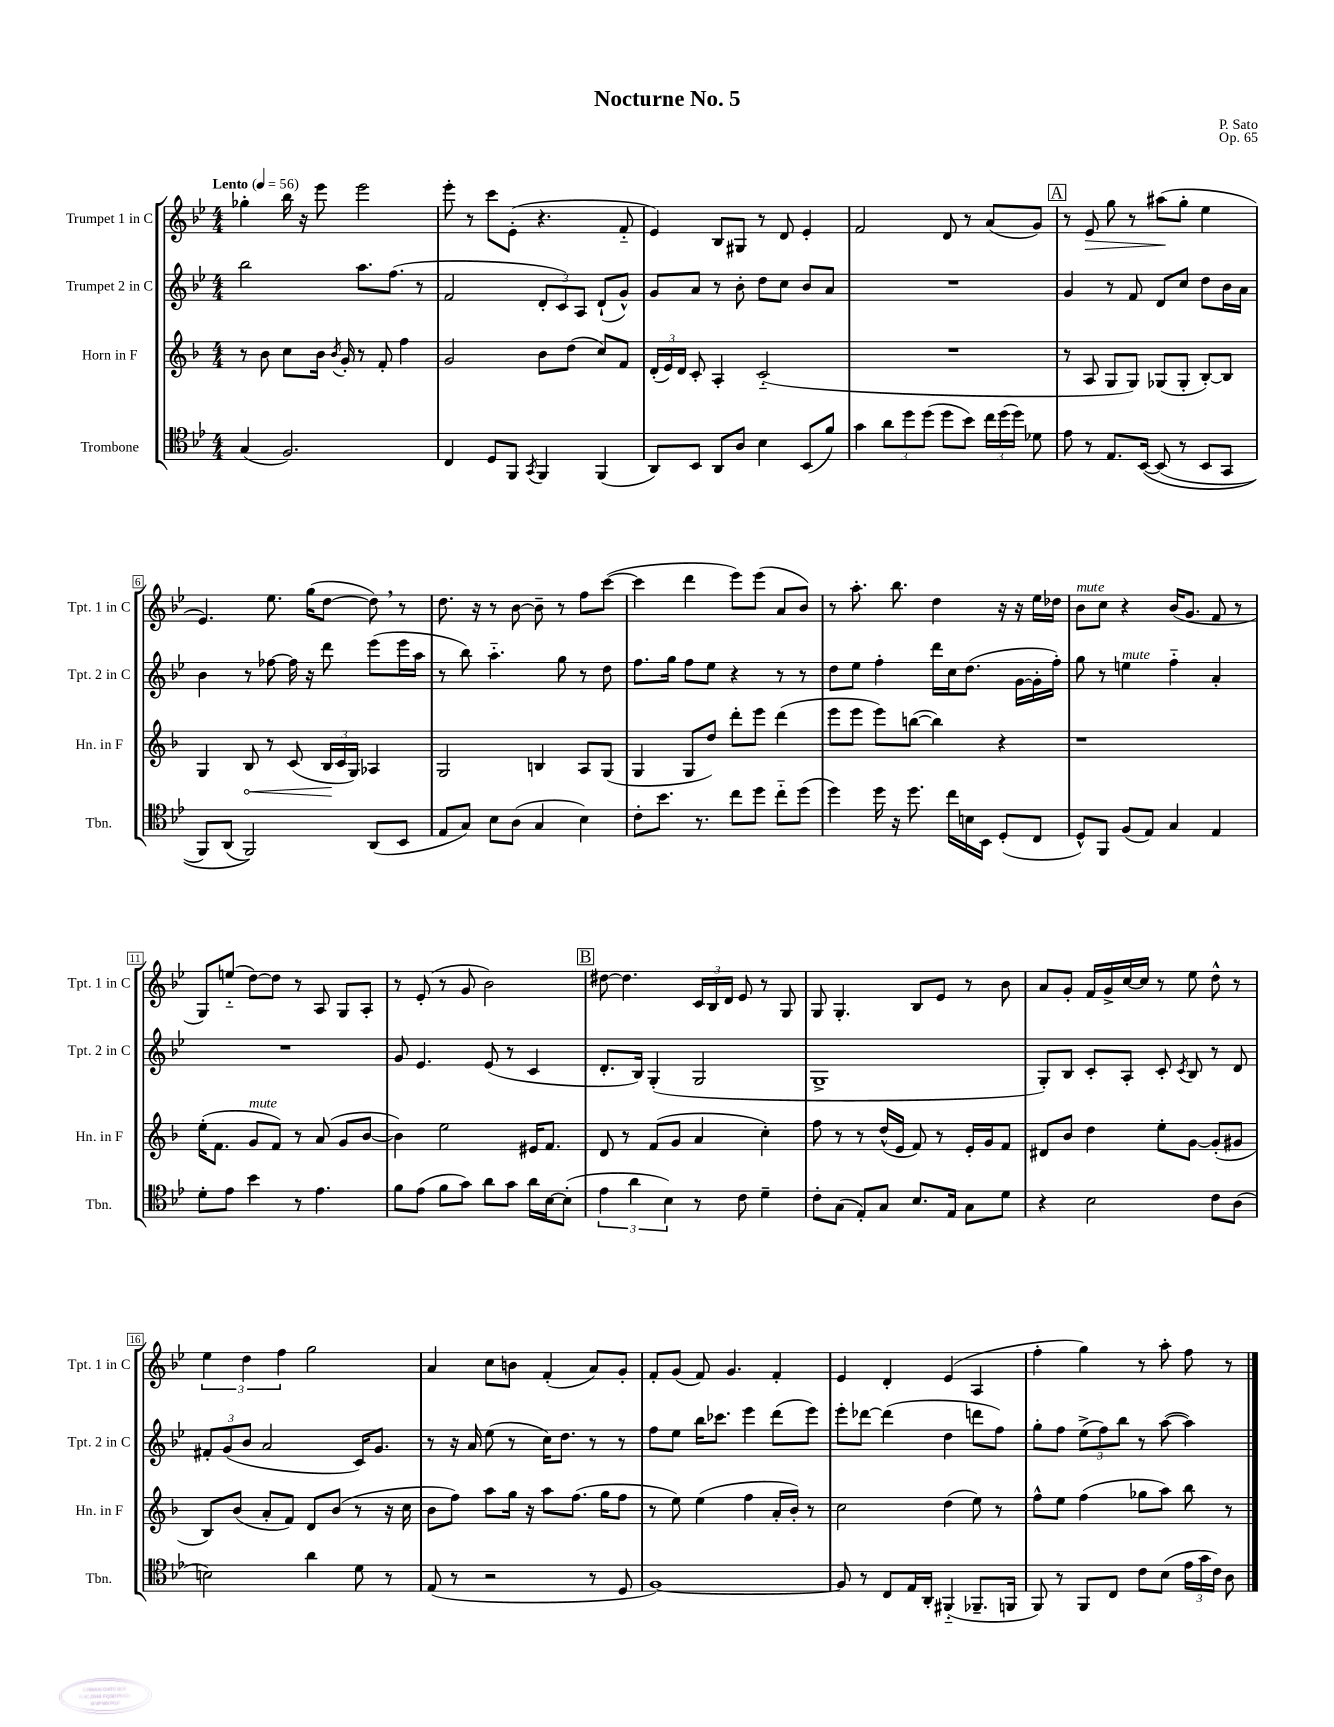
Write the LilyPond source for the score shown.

\header { title = "Nocturne No. 5" composer = "P. Sato" opus = "Op. 65" }
<<
\new StaffGroup <<
\new Staff = "s0" \with { instrumentName = "Trumpet 1 in C" shortInstrumentName = "Tpt. 1 in C" } {
    \clef treble \key bes \major \numericTimeSignature \time 4/4 \tempo "Lento" 4 = 56
    \autoBeamOff ges''4-. bes''16 r16 ees'''8 ees'''2 |
    ees'''8-. r8 c'''8[ ees'8]-.( r4. f'8-_ |
    ees'4) bes8[ gis8] r8 d'8 ees'4-. |
    f'2 d'8 r8 a'8[( g'8]) |
    \mark \markup { \box "A" } r8 ees'8\> g''8 r8 ais''8[\!( g''8]-. ees''4 |
    ees'4.) ees''8. g''16[( d''8]~ d''8) \breathe r8 |
    d''8. r16 r8 bes'8~ bes'8-- r8 f''8[ c'''8]~( |
    c'''4 d'''4 ees'''8[) ees'''8]( a'8[ bes'8]) |
    r8 a''8.-. bes''8. d''4 r16 r16 ees''16[ des''16] |
    bes'8[^\markup { \italic "mute" } c''8] r4 bes'16[( g'8.] f'8 r8 |
    g8[) e''8]-_( d''8[~) d''8] r8 a8 g8[ a8]-. |
    r8 ees'8-.( r8 g'8 bes'2) |
    \mark \markup { \box "B" } dis''8~ dis''4. \tuplet 3/2 { c'16[ bes16 d'16] } ees'8 r8 g8 |
    g8 g4.-. bes8[ ees'8] r8 bes'8 |
    a'8[ g'8]-. f'16[ g'16-> c''16~ c''16] r8 ees''8 d''8-^ r8 |
    \tuplet 3/2 { ees''4 d''4 f''4 } g''2 |
    a'4 c''8[ b'8] f'4-.( a'8[) g'8]-. |
    f'8[-. g'8]( f'8) g'4. f'4-. |
    ees'4 d'4-. ees'4( a4 |
    f''4-. g''4) r8 a''8-. f''8 r8 \bar "|." |
}
\new Staff = "s1" \with { instrumentName = "Trumpet 2 in C" shortInstrumentName = "Tpt. 2 in C" } {
    \clef treble \key bes \major \numericTimeSignature \time 4/4
    \autoBeamOff bes''2 a''8.[ f''8.]( r8 |
    f'2 \tuplet 3/2 { d'8[-. c'8) a8] } d'8[-!( g'8]-^) |
    g'8[ a'8] r8 bes'8-. d''8[ c''8] bes'8[ a'8] |
    R1 |
    \mark \markup { \box "A" } g'4 r8 f'8 d'8[ c''8] d''8[ bes'16 a'16] |
    bes'4 r8 fes''8~ fes''16 r16 d'''8 ees'''8[( ees'''16 a''16] |
    r8 bes''8) a''4.-_ g''8 r8 d''8 |
    f''8.[ g''16] f''8[ ees''8] r4 r8 r8 |
    d''8[ ees''8] f''4-. d'''16[ c''16 d''8.]( g'16[~ g'16-. f''16]-.) |
    g''8 r8 e''4^\markup { \italic "mute" } f''4-_ a'4-. |
    R1 |
    g'8 ees'4. ees'8( r8 c'4 |
    \mark \markup { \box "B" } d'8.[-. bes16]) g4-.( g2 |
    g1-> |
    g8[-.) bes8] c'8[-. a8]-. c'8-. \acciaccatura { c'8 } bes8 r8 d'8 |
    \tuplet 3/2 { fis'8[-. g'8( bes'8] } a'2 c'16[) g'8.] |
    r8 r16 a'16 ees''8( r8 c''16[) d''8.] r8 r8 |
    f''8[ ees''8] bes''16[ ces'''8.] ees'''4 d'''8[( ees'''8]) |
    ees'''8[-. des'''8]~ des'''4( d''4 d'''8[ f''8]) |
    g''8[-. f''8] \tuplet 3/2 { ees''8[->( f''8) bes''8] } r8 a''8~( a''4) \bar "|." |
}
\new Staff = "s2" \with { instrumentName = "Horn in F" shortInstrumentName = "Hn. in F" } {
    \clef treble \key f \major \numericTimeSignature \time 4/4
    \autoBeamOff r8 bes'8 c''8[ bes'16] \acciaccatura { bes'8 } g'16-. r8 f'8-. f''4 |
    g'2 bes'8[ d''8]( c''8[) f'8] |
    \tuplet 3/2 { d'16[-.( e'16) d'16] } c'8-. a4-. c'2-_( |
    R1 |
    \mark \markup { \box "A" } r8 a8 g8[ g8]) ges8[( ges8]-. bes8[~-.) bes8] |
    g4 \once \override Hairpin.circled-tip = ##t bes8\< r8 c'8( \tuplet 3/2 { bes16[\! c'16 g16]) } aes4 |
    g2 b4 a8[ g8]( |
    g4 g8[ d''8]) d'''8[-. e'''8] d'''4( |
    e'''8[ e'''8] e'''8[) b''8]~( b''4) r4 |
    r1 |
    e''16[-.( f'8.] g'8[^\markup { \italic "mute" } f'8]) r8 a'8( g'8[ bes'8]~ |
    bes'4) e''2 eis'16[ f'8.] |
    \mark \markup { \box "B" } d'8 r8 f'8[( g'8] a'4 c''4-.) |
    f''8 r8 r8 d''16[-^( e'16] f'8) r8 e'16[-. g'16 f'8] |
    dis'8[ bes'8] d''4 e''8[-. g'8]~ g'8[-.( gis'8] |
    bes8[) bes'8]( a'8[-. f'8]) d'8[ bes'8]( r8 r16 c''16 |
    bes'8[ f''8]) a''8[ g''16] r16 a''8[ f''8.]( g''16[ f''8] |
    r8 e''8) e''4( f''4 a'16[-. bes'16]-.) r8 |
    c''2 d''4( e''8) r8 |
    f''8[-^ e''8] f''4( ges''8[ a''8]) bes''8 r8 \bar "|." |
}
\new Staff = "s3" \with { instrumentName = "Trombone" shortInstrumentName = "Tbn." } {
    \clef tenor \key bes \major \numericTimeSignature \time 4/4
    \autoBeamOff g4( f2.) |
    c4 d8[ f,8] \acciaccatura { g,8 } f,4 f,4( |
    a,8[) bes,8] a,8[ a8] bes4 bes,8[( f'8]) |
    g'4 \tuplet 3/2 { a'8[ d''8 d''8]( } d''8[ bes'8]) \tuplet 3/2 { c''16[ d''16( d''16]) } des'8 |
    \mark \markup { \box "A" } ees'8 r8 ees8.[ bes,16]~\( bes,8( r8 bes,8[ g,8] |
    f,8[) a,8]( f,2)\) a,8[( bes,8] |
    ees8[ g8]) bes8[ a8]( g4 bes4) |
    c'8[-. bes'8.] r8. c''8[ d''8] c''8[-_ d''8]( |
    d''4) d''16 r16 d''8. c''16[ b16 bes,16] d8[-.( c8] |
    d8[-^) f,8] f8[( ees8]) g4 ees4 |
    d'8[-. ees'8] bes'4 r8 ees'4. |
    f'8[ ees'8]( f'8[ g'8]) a'8[ g'8] a'16[ bes16~ bes8]-.( |
    \mark \markup { \box "B" } \tuplet 3/2 { ees'4 a'4 bes4) } r8 c'8 d'4-- |
    c'8[-. g8]( ees8[-.) g8] bes8.[ ees16] g8[ d'8] |
    r4 bes2 c'8[ a8]( |
    b2) a'4 d'8 r8 |
    ees8( r8 r2 r8 d8 |
    f1~) |
    f8 r8 c8[ ees16 a,16]-. fis,4-_( fes,8.[-- f,16] |
    f,8) r8 f,8[ c8] c'8[ bes8]( \tuplet 3/2 { ees'16[ g'16 c'16]) } a8 \bar "|." |
}
>>
>>
\layout { \context { \Score \override BarNumber.stencil = #(make-stencil-boxer 0.1 0.3 ly:text-interface::print) } }
